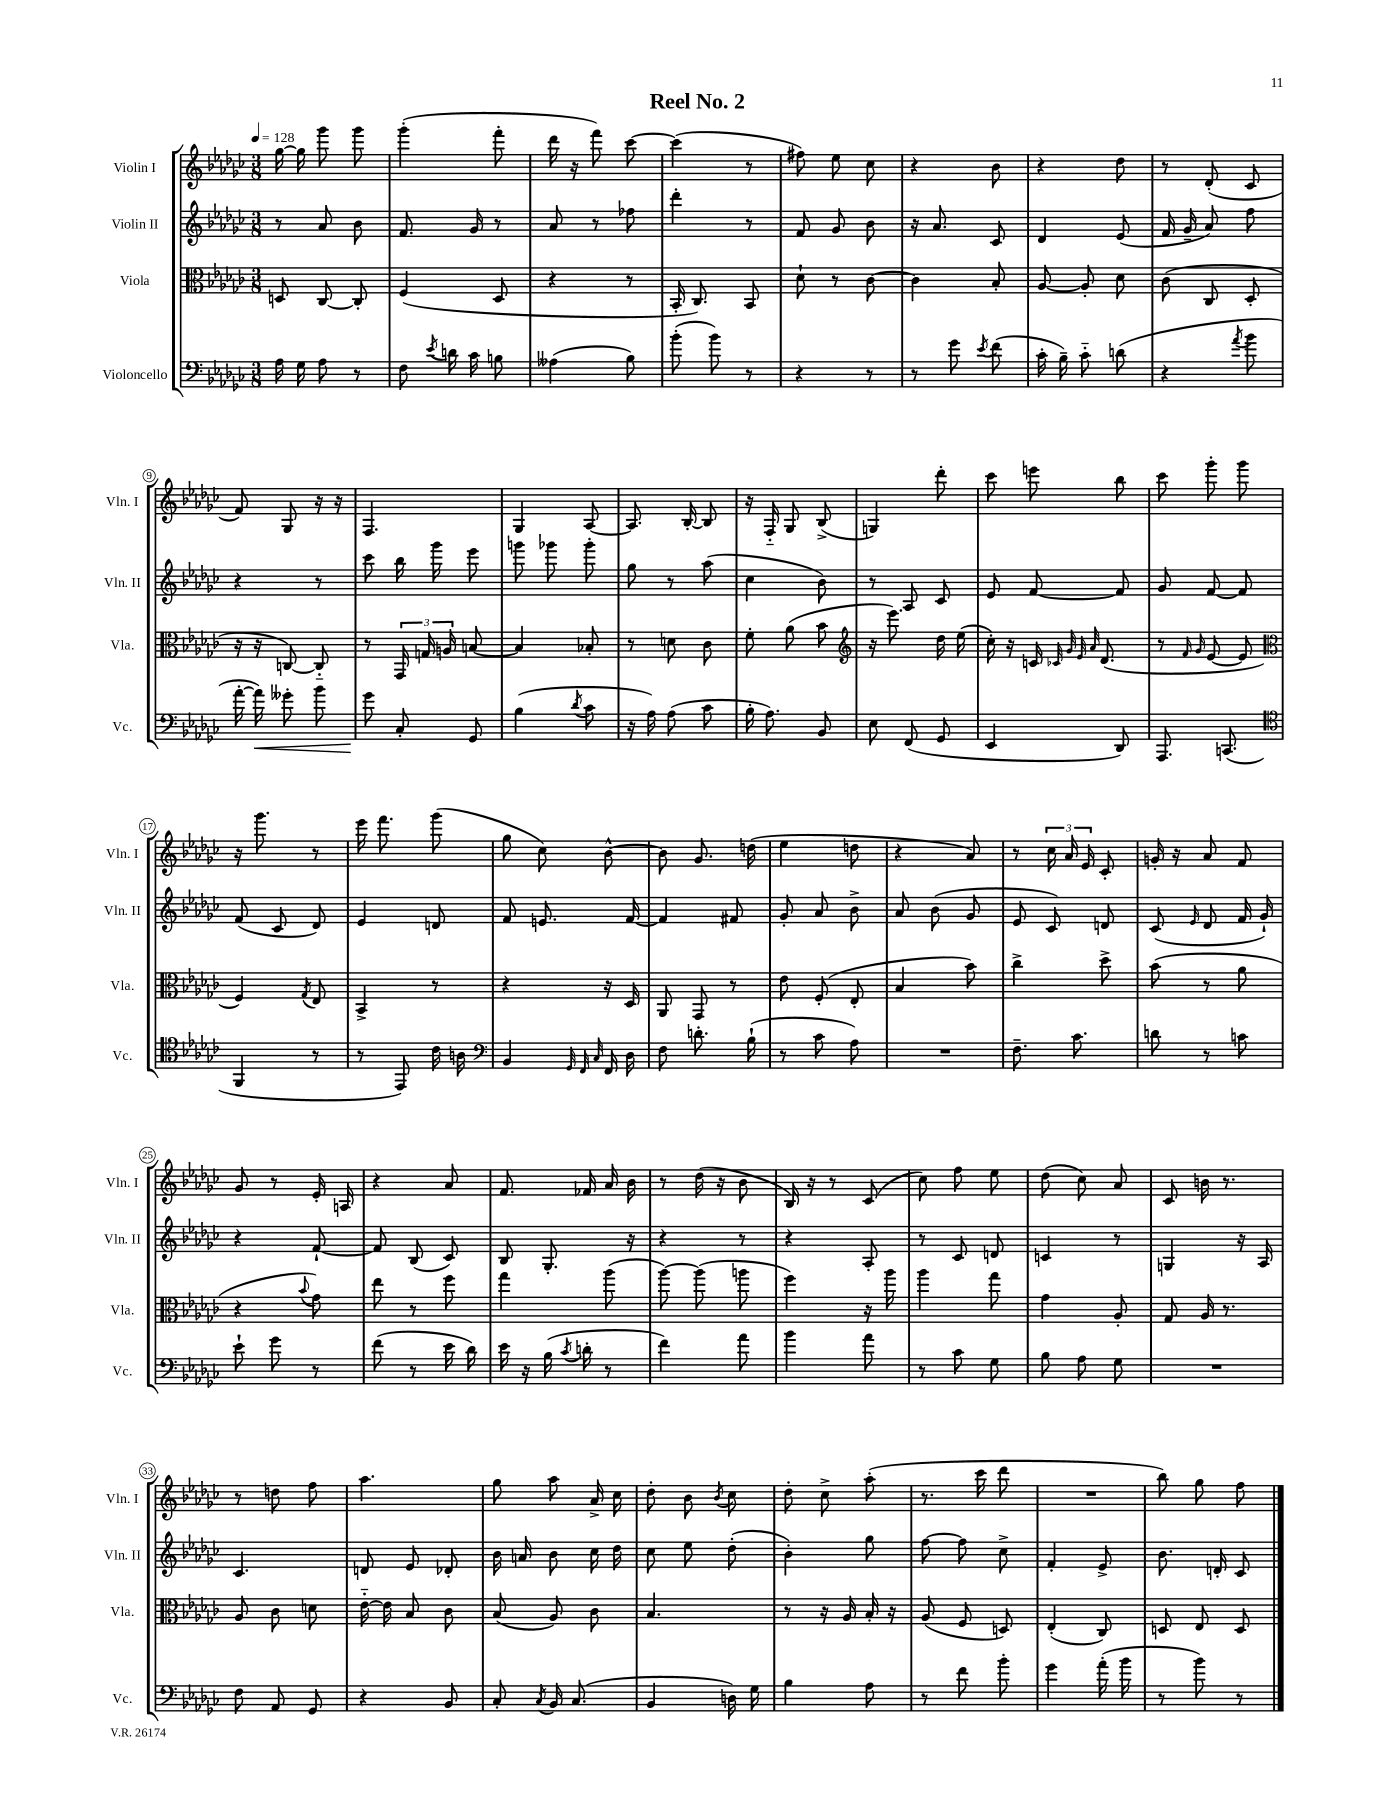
\header { title = "Reel No. 2" }
<<
\new StaffGroup <<
\new Staff = "s0" \with { instrumentName = "Violin I" shortInstrumentName = "Vln. I" } {
    \clef treble \key ges \major \numericTimeSignature \time 3/8 \tempo 4 = 128
    \autoBeamOff ges''16~ ges''16 ges'''8 ges'''8 |
    ges'''4-.( f'''8-. |
    des'''16 r16 f'''8) ces'''8~ |
    ces'''4( r8 |
    fis''8) ees''8 ces''8 |
    r4 bes'8 |
    r4 des''8 |
    r8 des'8-.( ces'8 |
    f'8) ges8 r16 r16 |
    f4. |
    ges4 aes8~ |
    aes8. bes16~-. bes8 |
    r16 f16-_ ges8 bes8->( |
    g4) des'''8-. |
    ces'''8 e'''8 bes''8 |
    ces'''8 ges'''8-. ges'''8 |
    r16 ges'''8. r8 |
    ees'''16 f'''8. ges'''8( |
    ges''8 ces''8) bes'8~-^ |
    bes'8 ges'8. d''16( |
    ees''4 d''8 |
    r4 aes'8) |
    r8 \tuplet 3/2 { ces''16 aes'16 ees'16 } ces'8-. |
    g'16-. r16 aes'8 f'8 |
    ges'8 r8 ees'16-. a16 |
    r4 aes'8 |
    f'8. fes'16 aes'16 bes'16 |
    r8 des''16( r16 bes'8 |
    bes16) r16 r8 ces'8( |
    ces''8) f''8 ees''8 |
    des''8( ces''8) aes'8 |
    ces'8 b'16 r8. |
    r8 d''8 f''8 |
    aes''4. |
    ges''8 aes''8 aes'16-> ces''16 |
    des''8-. bes'8 \acciaccatura { bes'8 } ces''8 |
    des''8-. ces''8-> aes''8-.( |
    r8. ces'''16 des'''8 |
    R4. |
    bes''8) ges''8 f''8 \bar "|." |
}
\new Staff = "s1" \with { instrumentName = "Violin II" shortInstrumentName = "Vln. II" } {
    \clef treble \key ges \major \numericTimeSignature \time 3/8
    \autoBeamOff r8 aes'8 bes'8 |
    f'8. ges'16 r8 |
    aes'8 r8 fes''8 |
    des'''4-. r8 |
    f'8 ges'8 bes'8 |
    r16 aes'8. ces'8 |
    des'4 ees'8( |
    f'16 ges'16-- aes'8) f''8 |
    r4 r8 |
    ces'''8 bes''16 ges'''16 ees'''8 |
    g'''8 ges'''8 ges'''8-. |
    ges''8 r8 aes''8( |
    ces''4 bes'8) |
    r8 aes8 ces'8 |
    ees'8 f'8~ f'8 |
    ges'8 f'8~ f'8 |
    f'8( ces'8 des'8) |
    ees'4 d'8 |
    f'8 e'8. f'16~ |
    f'4 fis'8 |
    ges'8-. aes'8 bes'8-> |
    aes'8 bes'8( ges'8 |
    ees'8 ces'8) d'8 |
    ces'8( \grace { ees'16 } des'8 f'16 ges'16-!) |
    r4 f'8~-! |
    f'8 bes8( ces'8) |
    bes8 ges8.-. r16 |
    r4 r8 |
    r4 aes8-. |
    r8 ces'8 d'8 |
    c'4 r8 |
    g4 r16 aes16 |
    ces'4. |
    d'8 ees'8 des'8-. |
    bes'16 a'16 bes'8 ces''16 des''16 |
    ces''8 ees''8 des''8-.( |
    bes'4-.) ges''8 |
    f''8~ f''8 ces''8-> |
    f'4-. ees'8-> |
    bes'8. d'16-. ces'8 \bar "|." |
}
\new Staff = "s2" \with { instrumentName = "Viola" shortInstrumentName = "Vla." } {
    \clef alto \key ges \major \numericTimeSignature \time 3/8
    \autoBeamOff d8 ces8~ ces8-. |
    f4( des8 |
    r4 r8 |
    bes,16-. ces8.) bes,8 |
    des'8-! r8 ces'8~ |
    ces'4 bes8-. |
    aes8~ aes8-. des'8 |
    ces'8( ces8 des8-. |
    r16 r16 c8~) c8-_ |
    r8 \tuplet 3/2 { ges,16 g16 a16 } b8~ |
    b4 bes8-. |
    r8 d'8 ces'8 |
    f'8-. aes'8( bes'8 |
    \clef treble r16 ees'''8.) des''16 ees''16( |
    ces''16-.) r16 c'16 \grace { ces'32 ges'32 ees'32 aes'32 } des'8.( |
    r8 \grace { f'16 ges'16 } ees'8~ ees'8 |
    \clef alto f4) \acciaccatura { ges8 } ees8 |
    bes,4-> r8 |
    r4 r16 des16 |
    aes,8 ges,8 r8 |
    ees'8 f8-.( ees8-. |
    bes4 bes'8) |
    ces''4-> des''8-> |
    bes'8( r8 aes'8 |
    r4 \appoggiatura { bes'8 } ges'8) |
    ees''8 r8 f''8 |
    ges''4 aes''8( |
    aes''8~) aes''8( a''8 |
    f''4) r16 aes''16 |
    aes''4 ges''8 |
    ges'4 aes8-. |
    ges8 aes16 r8. |
    aes8 ces'8 d'8 |
    ees'16~-_ ees'16 bes8 ces'8 |
    bes8( aes8) ces'8 |
    bes4. |
    r8 r16 aes16 bes16-. r16 |
    aes8( f8 d8) |
    ees4-.( ces8) |
    d8 ees8 d8 \bar "|." |
}
\new Staff = "s3" \with { instrumentName = "Violoncello" shortInstrumentName = "Vc." } {
    \clef bass \key ges \major \numericTimeSignature \time 3/8
    \autoBeamOff aes16 ges16 aes8 r8 |
    f8 \acciaccatura { ees'8 } d'16 ces'16 b8 |
    aeses4( bes8) |
    bes'8-.( bes'8) r8 |
    r4 r8 |
    r8 ges'8 \acciaccatura { ees'8 } f'8( |
    ces'16-. bes16--) ces'8-_ d'8( |
    r4 \acciaccatura { aes'8 } bes'8 |
    aes'16~-. aes'16\<) geses'8-. bes'8 |
    ges'8\! ces8-. ges,8 |
    bes4( \acciaccatura { des'8 } ces'8 |
    r16 aes16) aes8( ces'8 |
    bes16-. aes8.) bes,8 |
    ees8 f,8( ges,8 |
    ees,4 des,8) |
    aes,,8. c,8.( |
    \clef tenor f,4 r8 |
    r8 ees,8) ces'16 a16 |
    \clef bass bes,4 \grace { ges,32 f,32 ces32 } f,16 des16 |
    f8 d'8.-. bes16-!( |
    r8 ces'8 aes8) |
    R4. |
    f8.-- ces'8. |
    d'8 r8 c'8 |
    ees'8-! ges'8 r8 |
    f'8( r8 ees'16 des'16) |
    ees'16 r16 bes16( \acciaccatura { ces'8 } d'16-. r8 |
    f'4) aes'8 |
    bes'4 aes'8 |
    r8 ces'8 ges8 |
    bes8 aes8 ges8 |
    R4. |
    f8 aes,8 ges,8 |
    r4 bes,8 |
    ces8-. \acciaccatura { ces8 } bes,16 ces8.( |
    bes,4 d16) ges16 |
    bes4 aes8 |
    r8 f'8 bes'8-. |
    ges'4 aes'16-.( bes'16 |
    r8 bes'8) r8 \bar "|." |
}
>>
>>
\layout { \context { \Score \override BarNumber.stencil = #(make-stencil-circler 0.1 0.3 ly:text-interface::print) } }
